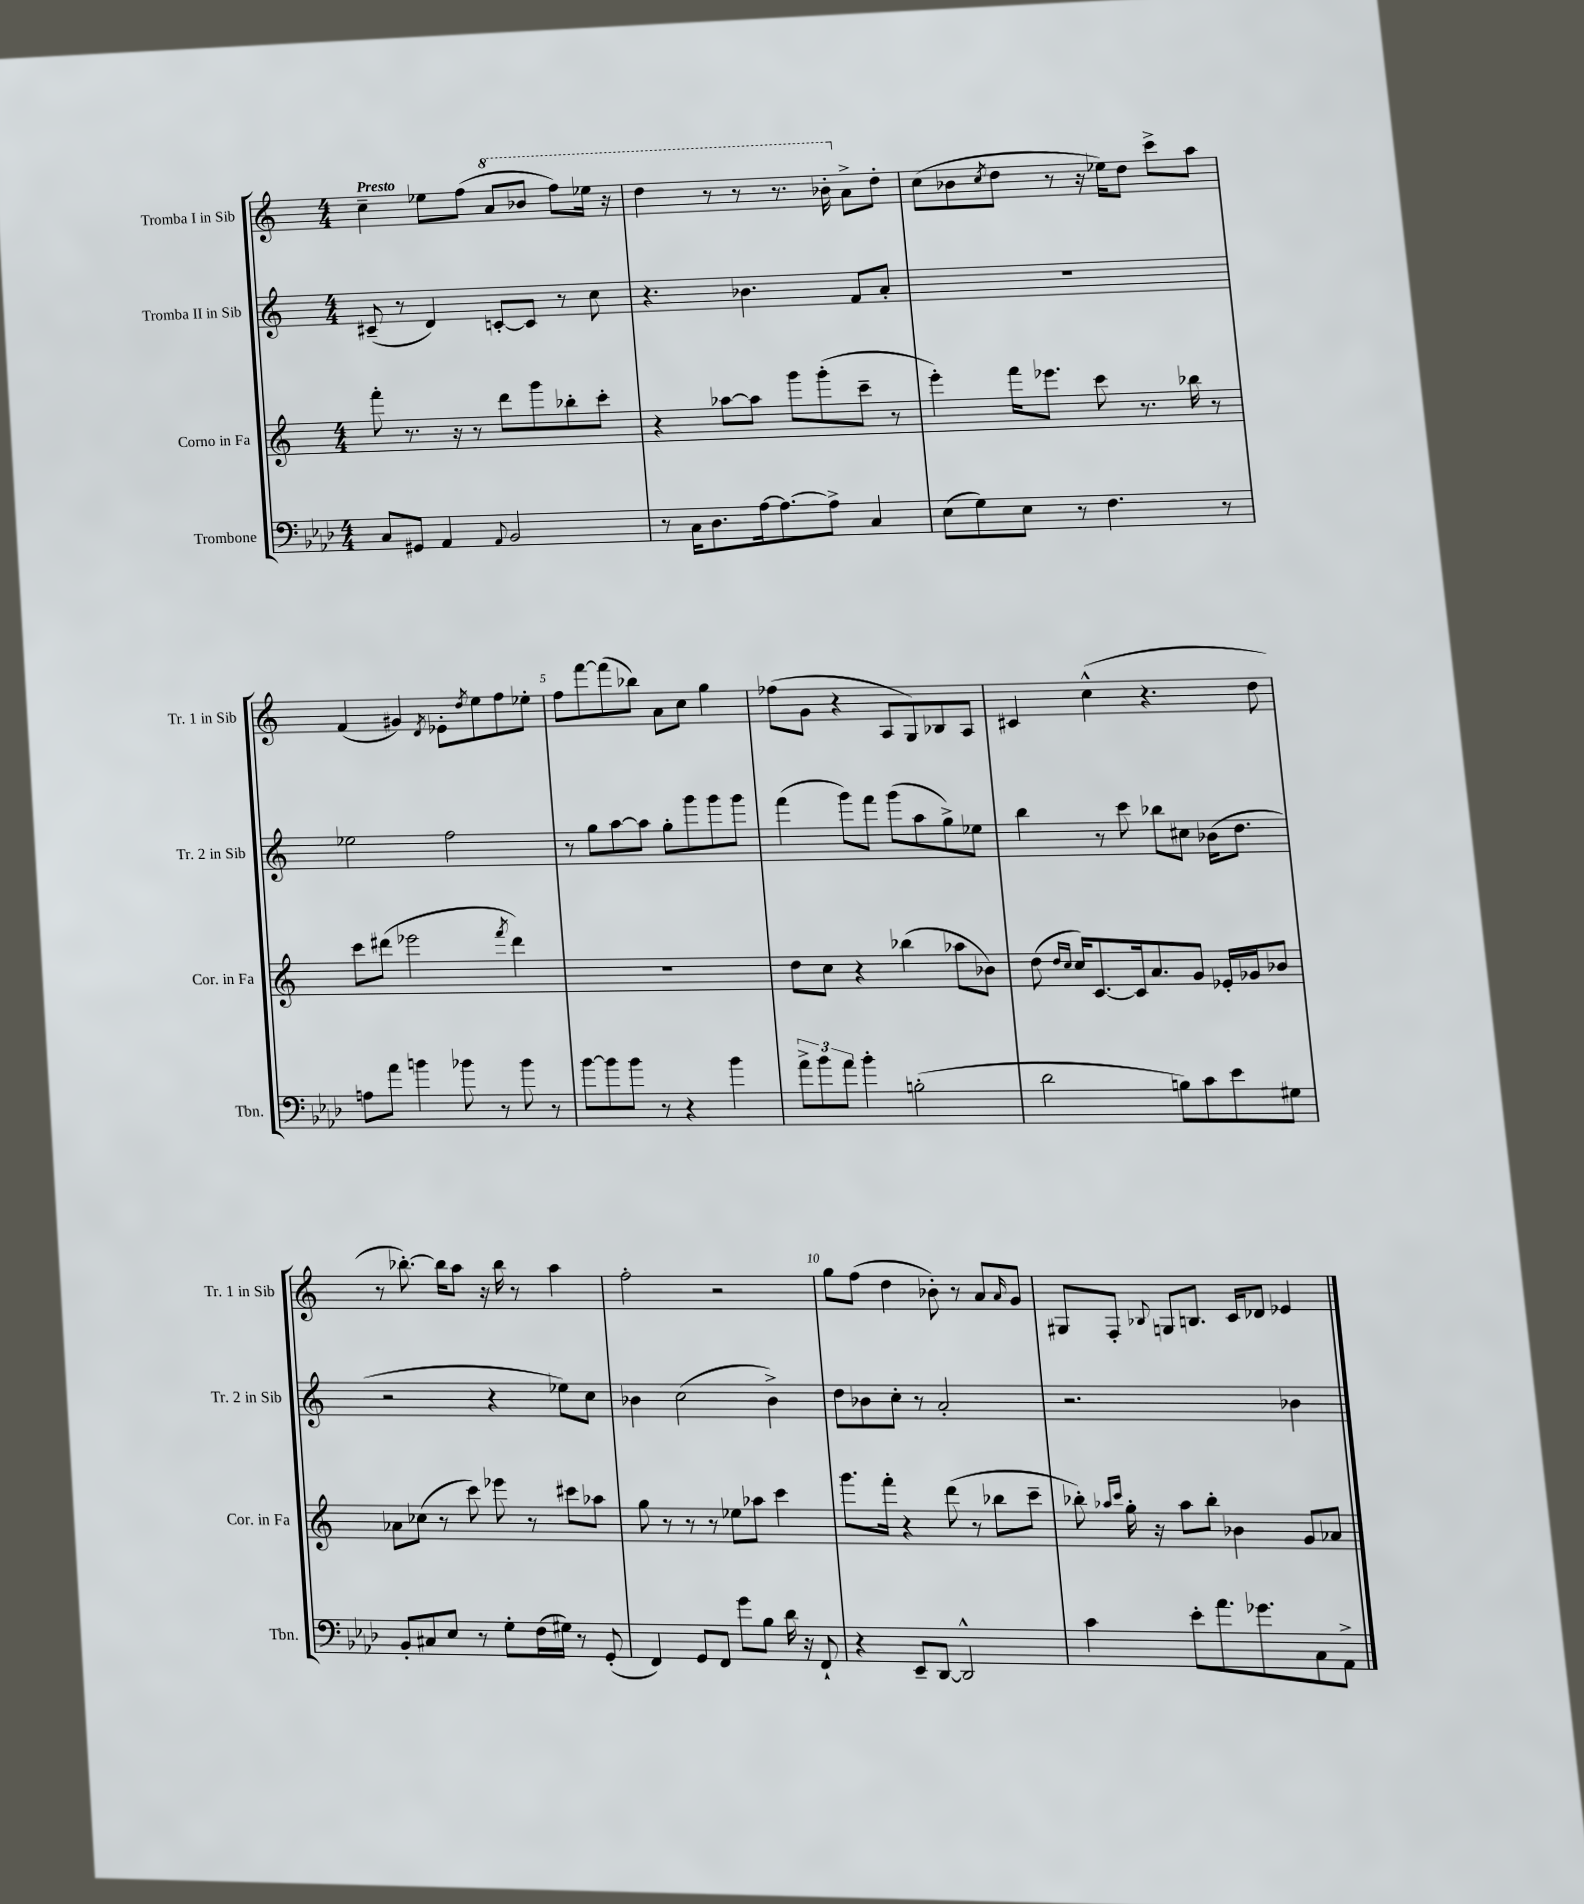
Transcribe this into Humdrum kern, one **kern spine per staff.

**kern	**kern	**kern	**kern
*part4	*part3	*part2	*part1
*staff4	*staff3	*staff2	*staff1
*I"Trombone	*I"Corno in Fa	*I"Tromba II in Sib	*I"Tromba I in Sib
*I'Tbn.	*I'Cor. in Fa	*I'Tr. 2 in Sib	*I'Tr. 1 in Sib
*clefF4	*clefG2	*clefG2	*clefG2
*k[b-e-a-d-]	*k[]	*k[]	*k[]
*M4/4	*M4/4	*M4/4	*M4/4
=1	=1	=1	=1
!	!	!	!LO:TX:a:B:t=Presto
8C/L	8fff'\	(8c#X~/	4cc~\
8GG#X/J	8.r	8r	.
4AA-/	.	4d/)	8ee-X\L
.	16r	.	.
.	8r	.	(8ff\J
8qqAA-/	.	.	.
*	*	*	*8va
2BB-/	8ddd\L	[8cn'/L	8aa/L
.	8ggg\	8c/J]	8bb-X/J
.	8bb-X'\	8r	8fff\L)
.	8ccc'\J	8cc\	16eee-X\Jk
.	.	.	16r
=2	=2	=2	=2
8r	4r	4.r	4ddd\
16C\KL	.	.	.
8.D-\	.	.	.
.	[8aa-X\L	.	8r
[16A-\k	8aa-\J]	4.b-X\	8r
8.A-\_	.	.	.
.	8ggg\L	.	8.r
8A-^\J]	(8ggg'\	.	.
.	.	.	16bb-X'\
*	*	*	*X8va
4C/	8ccc~\J	8f/L	8a^\L
.	8r	8a'/J	8dd'\J
=3	=3	=3	=3
(8E-\L	4eee'\)	1r	(8cc\L
8G\)	.	.	8b-X\
.	.	.	8qcc/
8E-\J	16fff\KL	.	8dd\J
.	8.eee-X\J	.	.
8r	.	.	8r
4.F\	8ccc\	.	16r
.	.	.	16ee-X\KL)
.	8.r	.	8dd\J
.	.	.	8ccc^\L
.	16bb-X\	.	.
8r	8r	.	8aa\J
!!LO:LB:g=z
=4	=4	=4	=4
8An\L	8ccc\L	2ee-X\	(4f/
8a-\J	(8ddd#X\J	.	.
4bn\	2eee-X\	.	4g#X/)
.	.	.	8qd/
8b-X\	.	2ff\	8e-X'\L
.	.	.	8qdd/
8r	.	.	8ee\
.	8qfff/	.	.
8b-\	4ddd#\)	.	8ff\
8r	.	.	8ee-X'\J
=5	=5	=5	=5
[8b-\L	1r	8r	8ff\L
8b-\]	.	8gg\L	[8fff\
8b-\J	.	[8aa\	(8fff\]
8r	.	8aa\J]	8bb-X\J)
4r	.	8gg'\L	8a\L
.	.	8ggg\	8cc\J
4b-\	.	8ggg\	4gg\
.	.	8ggg\J	.
=6	=6	=6	=6
12a-^\L	8dd\L	(4fff\	(8ff-X\L
12b-\	.	.	.
.	8cc\J	.	8g\J
12a-\J	.	.	.
4b-'\	4r	8ggg\L)	4r
.	.	8fff\J	.
(2Bn'\	(4bb-X\	(8ggg\L	8A/L
.	.	8aa\	8G/)
.	8aa-X\L	8gg^\)	8B-X/
.	8b-X\J)	8ee-X\J	8A/J
=7	=7	=7	=7
2d-\	(8dd\	4bb\	4c#X/
.	16qqdd/LL	.	.
.	16qqcc/JJ	.	.
.	16cc/KL)	.	.
.	[8.c/	.	.
.	.	8r	(4cc^^\
.	16c/k]	8ccc\	.
.	8.a/	.	.
8Bn\L)	.	8bb-X\L	4.r
8c\	8g/J	8cc#X\J	.
8e-\	16e-X'/LL	(16b-X\KL	.
.	16g-X/J	8.dd\J	.
8G#X\J	8b-X/J	.	8dd\
!!LO:LB:g=z
=8	=8	=8	=8
8BB-'/L	8a-X\L	2r	8r
8C#X/	(8cc-X\J	.	[8.bb-X'\)
8E-/J	8r	.	.
.	.	.	16bb-\KL]
8r	8ccc\)	.	8aa\J
8G'\L	8eee-X\	4r	16r
.	.	.	16bb-\
(16F\L	8r	.	8r
16G#X\JJ)	.	.	.
8r	8ccc#X\L	8ee-X\L)	4aa\
(8GG'/	8aa-X\J	8cc\J	.
=9	=9	=9	=9
4FF/)	8gg\	4b-X\	2ff'\
.	8r	.	.
8GG/L	8r	(2cc\	.
8FF/J	8r	.	.
8g\L	8ee-X\L	.	2r
8B-\J	8aa-X\J	.	.
16d-\	4ccc\	4b-^\)	.
16r	.	.	.
8FF`/	.	.	.
=10	=10	=10	=10
4r	8.ggg\L	8dd\L	8gg\L
.	.	8b-X\	(8ff\J
.	16fff'\Jk	.	.
8EE-~/L	4r	8cc'\J	4dd\
[8DD-/J	.	8r	.
2DD-^^/]	(8ddd\	2a'/	8b-X'\)
.	8r	.	8r
.	8bb-X\L	.	8a/L
.	.	.	16qqa/
.	8ccc~\J	.	8g/J
=11	=11	=11	=11
4c\	8bb-X'\)	2.r	8G#X/L
.	16qqaa-X/LL	.	.
.	16qqccc/JJ	.	.
.	16gg'\	.	8F'/J
.	16r	.	.
.	.	.	8qqB-X/
8e-'\L	8aa-\L	.	8Gn/L
8.a-\	8bb-'\J	.	8.Bn/J
.	4b-X\	.	.
8.g-X\	.	.	16c/KL
.	.	.	8d-X/J
8C\	8g/L	4b-X\	4e-X/
8AA-^\J	8a-X/J	.	.
==	==	==	==
*-	*-	*-	*-
